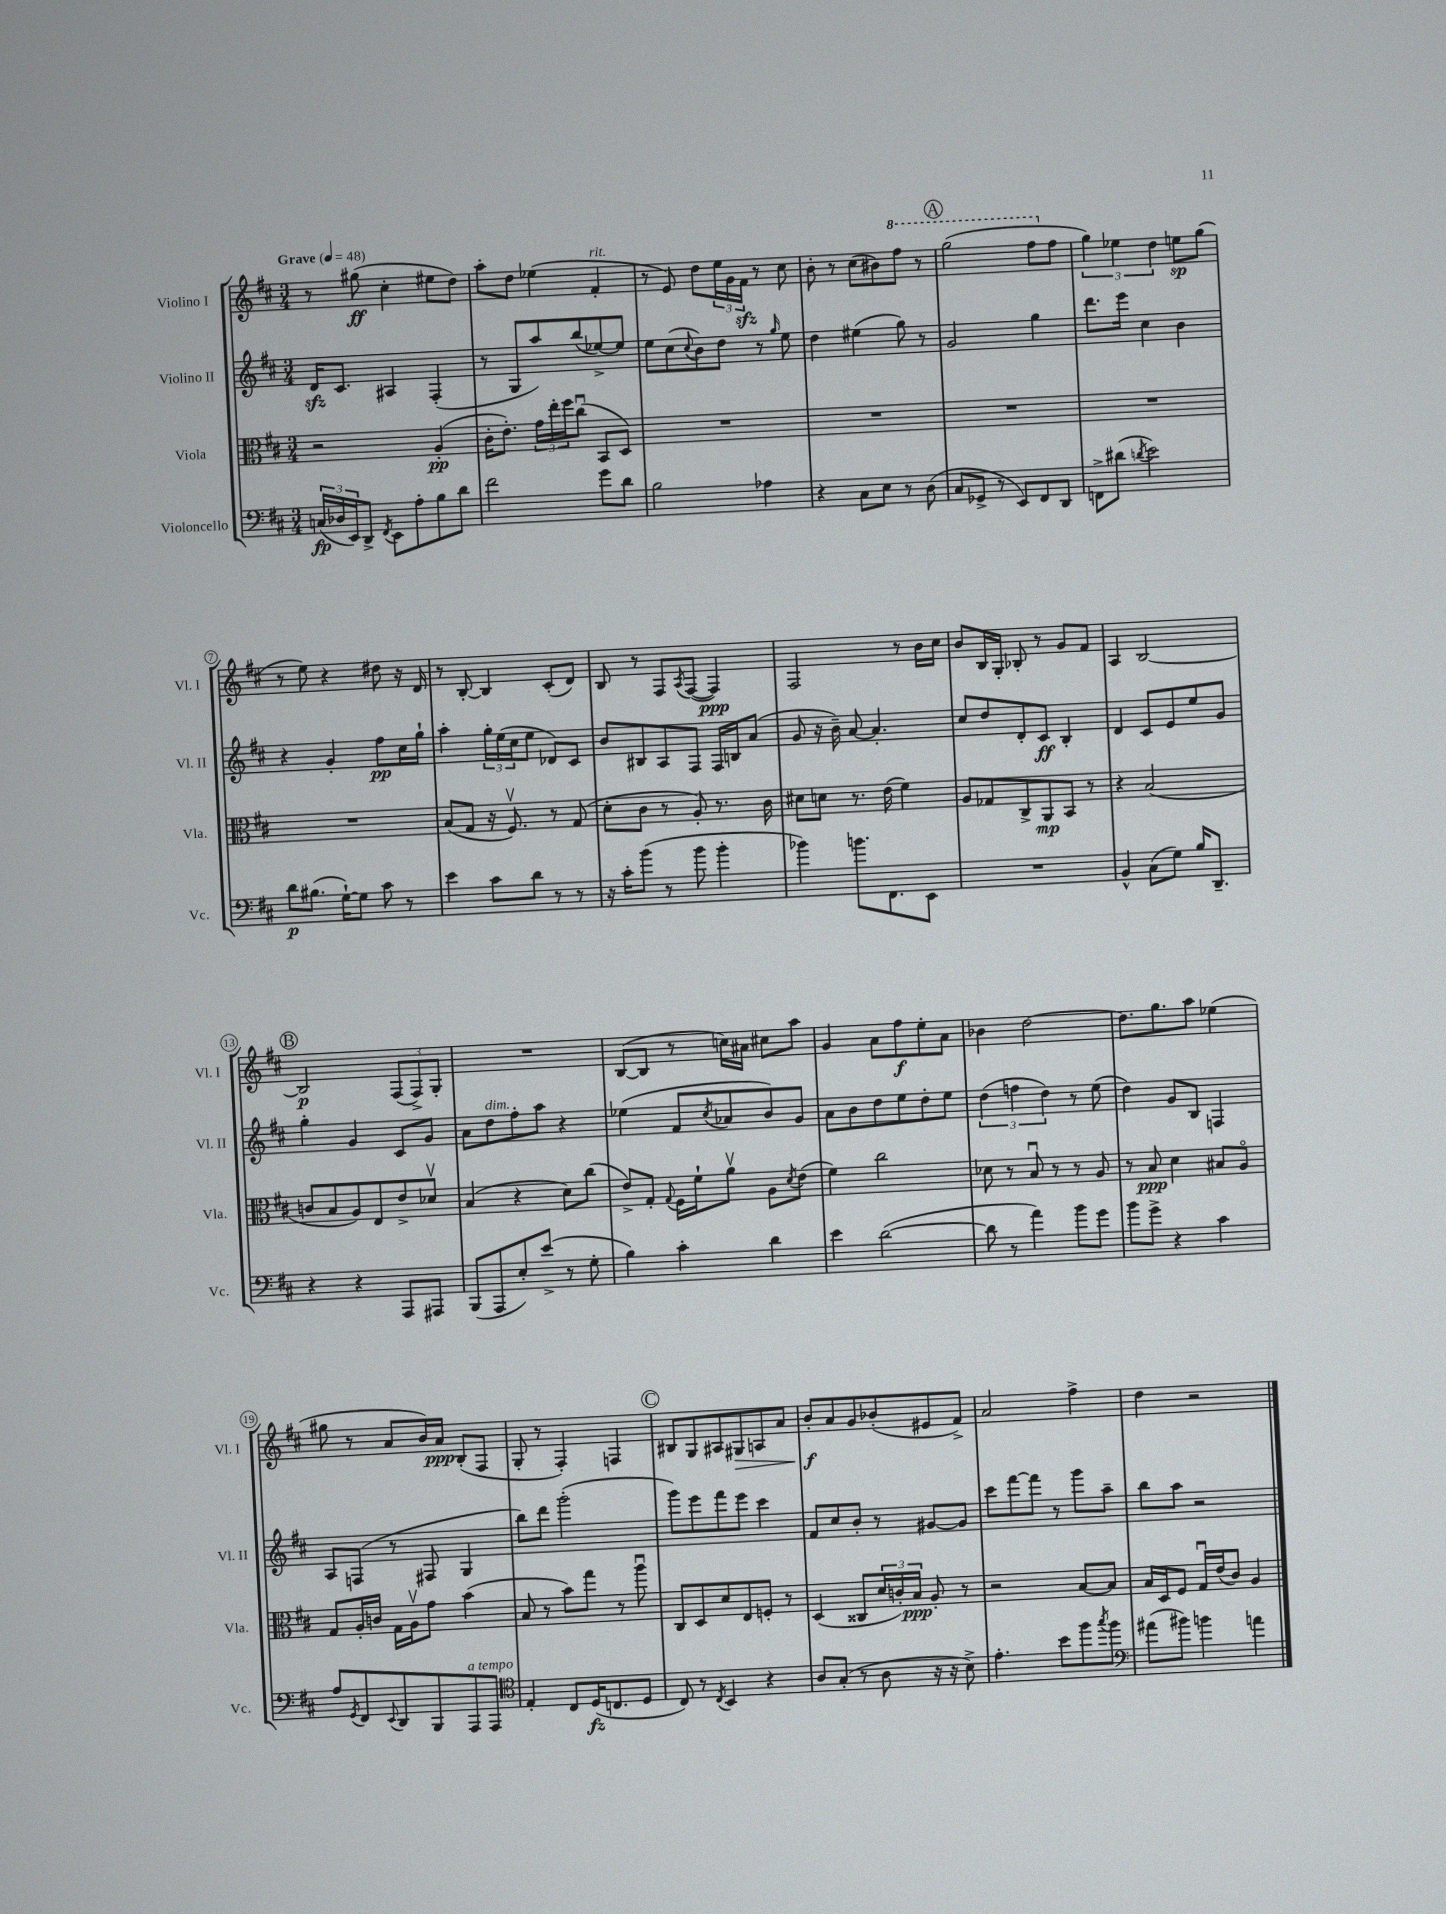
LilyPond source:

<<
\new StaffGroup <<
\new Staff = "s0" \with { instrumentName = "Violino I" shortInstrumentName = "Vl. I" } {
    \clef treble \key d \major \numericTimeSignature \time 3/4 \tempo "Grave" 4 = 48
    r8 gis''8\ff( cis''4-. eis''8 d''8) |
    a''8-. d''8 ees''4( fis'4-.^\markup { \italic "rit." } |
    r8 e'8) d''8 \tuplet 3/2 { e''16 g'16 fis'16\sfz } r8 cis''8 |
    b'8-. r8 cis''8( bis'8) \ottava #1 fis'''8 r8 |
    \mark \markup { \circle "A" } g'''2( fis'''8 \ottava #0 fis''8 |
    \tuplet 3/2 { g''4) ees''4 d''4 } e''8\sp g''8( |
    r8 e''8) r4 dis''8 r16 d'16 |
    r8 b8~-. b4 cis'8-.( d'8) |
    b8 r8 fis8 \acciaccatura { a8 } fis8~( fis4\ppp) |
    fis2 r8 b'16 cis''16 |
    b'8 b16 g16-. bes8-. r8 g'8 fis'8 |
    a4 b2~ |
    \mark \markup { \circle "B" } b2\p \tuplet 3/2 { fis8( fis8->) g8-. } |
    R2. |
    b8~( b8 r8 c''16) ais'16 cis''8 a''8 |
    g'4 a'8 fis''8\f e''8-. a'8 |
    bes'4 d''2~ |
    d''8. g''8. a''8 ees''4( |
    gis''8 r8 a'8 b'16) a'16\ppp b8-.( fis8 |
    g8-. r8 fis4-.) f4 |
    \mark \markup { \circle "C" } bis8 g8 ais8 gis8\> a8 a'8 |
    b'8-.\f\! a'8 g'8 bes'8-.( eis'8 fis'8->) |
    a'2 fis''4-> |
    d''4 r2 \bar "|." |
}
\new Staff = "s1" \with { instrumentName = "Violino II" shortInstrumentName = "Vl. II" } {
    \clef treble \key d \major \numericTimeSignature \time 3/4
    d'16\sfz cis'8. ais4 fis4-.( |
    r8 g8 a''8) b''8( ees''8~->) ees''8 |
    e''8 cis''8( \appoggiatura { cis''8 } b'8) d''8 r8 \grace { g''16 } e''8 |
    d''4 eis''4( g''8) r8 |
    \mark \markup { \circle "A" } g'2 g''4 |
    d'''8. e'''16 cis''4 b'4 |
    r4 g'4-. fis''8\pp cis''16 g''16-! |
    a''4-. \tuplet 3/2 { g''16-. e''16( cis''16 } e''8 des'8) cis'8 |
    b'8 bis8 a8 fis8 fis16 b16 a'8( |
    g'8 r16 b'16--) a'8~ a'4.-. |
    cis''8 d''8 d'8-. cis'8\ff b4-. |
    d'4 cis'8 e'8 e''8 g'8 |
    \mark \markup { \circle "B" } g''4-. g'4 cis'8 g'8 |
    a'8 d''8^\markup { \italic "dim." } fis''8-. a''8 r4 |
    ees''4( fis'8 \acciaccatura { cis''8 } aes'8 b'8) g'8 |
    a'8 b'8 d''8 e''8 d''8-. e''8 |
    \tuplet 3/2 { d''4( f''4 d''4) } r8 e''8( |
    d''4) g'8 b8 f4 |
    a8 f8( r8 fis8 g4 |
    b''8) d'''8 g'''2-.( |
    \mark \markup { \circle "C" } g'''8) e'''8 fis'''8 e'''8 cis'''4 |
    fis'8 cis''8 b'8-. r8 gis'8~ gis'8 |
    cis'''8 fis'''8~ fis'''8 r8 g'''8 a''8-- |
    b''8 a''8 r2 \bar "|." |
}
\new Staff = "s2" \with { instrumentName = "Viola" shortInstrumentName = "Vla." } {
    \clef alto \key d \major \numericTimeSignature \time 3/4
    r2 a4-.\pp( |
    cis'16-. e'8.-.) \tuplet 3/2 { g'16 e''16-. fis''16 } cis''8\downbow( b,8 d8) |
    R2. |
    R2. |
    \mark \markup { \circle "A" } R2. |
    R2. |
    R2. |
    b8( g8 r16 fis8.\upbow) r8 g8( |
    d'8-. cis'8 r8 a8-.) r8. cis'16 |
    dis'8 d'8 r8. e'16( fis'4) |
    a8 ges8 cis8-> a,8\mp b,8 r8 |
    r4 b2( |
    \mark \markup { \circle "B" } c'8 b8 a8) e8 e'8-> des'8\upbow |
    b4( r4 d'8) cis''8( |
    e'8->) g8-. \appoggiatura { g8 } fis16 fis'16-! a'8\upbow a8 \acciaccatura { d'8 } e'8( |
    fis'4) cis''2 |
    des'8 r8 b8\downbow r8 r8 a8 |
    r8 b8\ppp d'4 bis8 a8\flageolet |
    g8 a16-. c'16 g16 a16\upbow g'8 b'4( |
    b8 r8 b'8) g''8 r8 a''8\downbow |
    \mark \markup { \circle "C" } cis8 d8 d'8 e8 f8-. r8 |
    d4( cisis8 \tuplet 3/2 { d'16 c'16-.) b16\ppp } a8-. r8 |
    r2 b8~ b8 |
    b16 d16 fis8 g16\downbow e'16( cis'8) a4 \bar "|." |
}
\new Staff = "s3" \with { instrumentName = "Violoncello" shortInstrumentName = "Vc." } {
    \clef bass \key d \major \numericTimeSignature \time 3/4
    \tuplet 3/2 { c16\fp( des16 e,16) } d,8-> \acciaccatura { fis,8 } e,8 a8-. b8 d'8 |
    fis'2 g'8 d'8 |
    b2 aes4 |
    r4 cis8 e8 r8 d8( |
    \mark \markup { \circle "A" } cis8 ges,8-> r8 e,8) fis,8 d,8 |
    f,8-> dis'8( \acciaccatura { d'8 } e'2) |
    d'8\p bis8.( g16~-!) g8 cis'8 r8 |
    e'4 cis'8 d'8 r8 r8 |
    r16 cis'16-. b'8( r8 b'8 b'4-. |
    bes'4) b'8. fis,8. e,8 |
    R2. |
    b,4-^ cis8( g8) b16 d,8.-- |
    \mark \markup { \circle "B" } r4 r4 a,,8 ais,,8 |
    b,,8( a,,8 e8-.) e'8->( r8 g8-. |
    b4) cis'4-. d'4 |
    e'4 d'2~( |
    d'8 r8 a'4) b'8 g'8 |
    b'8 g'8-> r4 cis'4 |
    a8 \acciaccatura { g,8 } fis,8 \appoggiatura { e,8 } d,8 b,,8 a,,8^\markup { \italic "a tempo" } a,,8 |
    \clef tenor e4-. cis8 d16\fz( c8. d8 |
    \mark \markup { \circle "C" } cis8) r8 \acciaccatura { cis8 } b,4 r4 |
    a8 g8-.( r8 a8 r16 r16 b8->) |
    e'4.-. b'8 fis''8 \acciaccatura { g''8 } fis''8 |
    \clef bass ais'8( bis'8) b'4 a'4 \bar "|." |
}
>>
>>
\layout { \context { \Score \override BarNumber.stencil = #(make-stencil-circler 0.1 0.3 ly:text-interface::print) } }
